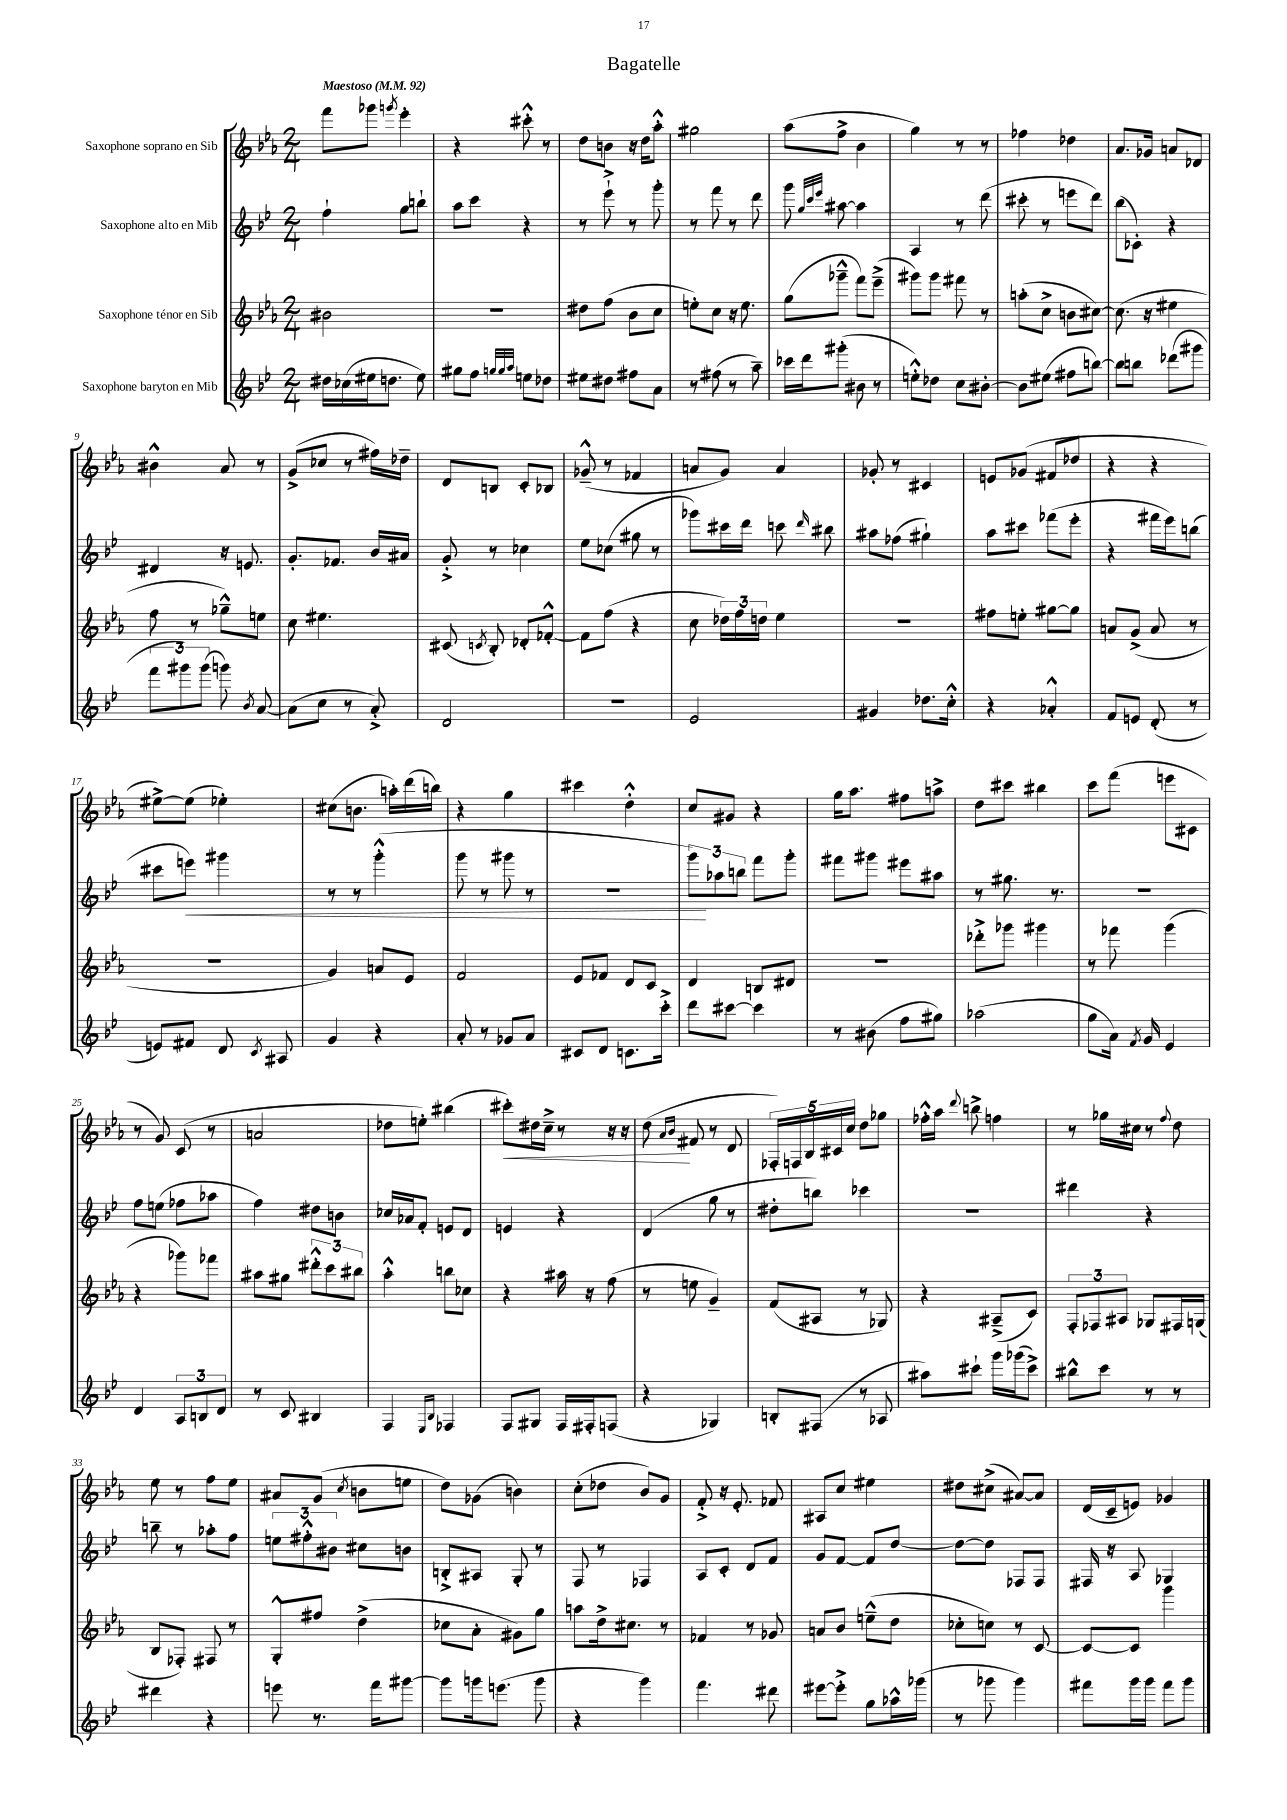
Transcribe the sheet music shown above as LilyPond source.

\header { title = "Bagatelle" }
<<
\new StaffGroup <<
\new Staff = "s0" \with { instrumentName = "Saxophone soprano en Sib" } {
    \clef treble \key ees \major \numericTimeSignature \time 2/4 \tempo "Maestoso" 4 = 92
    \autoBeamOff f'''8[ ges'''8] \acciaccatura { g'''8 } ees'''4-. |
    r4 cis'''8-.-^ r8 |
    d''8[ b'8] r16 d''16[ aes''8]-.-^ |
    gis''2 |
    aes''8[( f''8]-> bes'4 |
    g''4) r8 r8 |
    fes''4 des''4 |
    aes'8.[ ges'16] a'8[ des'8] |
    bis'4-^ aes'8 r8 |
    g'8[->( ces''8] r8 fis''16[) des''16]-- |
    d'8[ b8] c'8[-. bes8] |
    ges'8---^( r8 fes'4 |
    a'8[ g'8]) a'4 |
    ges'8-. r8 cis'4 |
    e'8[ ges'8]( fis'8[ des''8] |
    r4 r4 |
    eis''8[~->) eis''8]( ees''4-.) |
    cis''8[( b'8.] a''16[-.) d'''16( b''16]) |
    r4 g''4 |
    cis'''4 d''4-.-^ |
    c''8[ gis'8] r4 |
    g''16[ aes''8.] fis''8[ a''8]-> |
    d''8[ cis'''8] bis''4 |
    c'''8[ f'''8]( e'''8[ cis'8] |
    r8 g'8) c'8( r8 |
    a'2 |
    des''8[ e''8]-.) bis''4( |
    cis'''8[-.\<) dis''16 c''16]---> r8 r16 r16 |
    d''8\!( \grace { aes'16[ bes'16] } fis'8 r8 d'8 |
    \tuplet 5/4 { fes16[-.) f16 bes16 cis'16 c''16] } d''8[ ges''8] |
    fes''16[-.-^ aes''16] \appoggiatura { d'''8 } b''8-> f''4 |
    r8 ges''16[ cis''16] r8 \appoggiatura { f''8 } d''8 |
    ees''8 r8 f''8[ ees''8] |
    ais'8[ g'8]( \acciaccatura { c''8 } b'8[ e''8] |
    d''8[) ges'8]( b'4) |
    c''8[-.( des''8] bes'8[) g'8] |
    f'8-.-> r16 ees'8.-. fes'8 |
    ais8[ c''8] eis''4 |
    dis''8[ cis''8]->( ais'8[~) ais'8] |
    d'16[( c'16-- e'8]) ges'4 \bar "|." |
}
\new Staff = "s1" \with { instrumentName = "Saxophone alto en Mib" } {
    \clef treble \key bes \major \numericTimeSignature \time 2/4
    \autoBeamOff f''4-! g''8[ b''8]-! |
    a''8[ c'''8] r4 |
    r8 ees'''8-!-> r8 g'''8-. |
    r8 f'''8 r8 d'''8 |
    g'''8 \grace { g''32[ c'''32 ees'''32] } ais''8~ ais''4 |
    a4 r8 d'''8( |
    cis'''8-. r8 e'''8[ d'''8]) |
    bes''8[( ces'8]-.) r4 |
    dis'4 r16 e'8. |
    g'8.[-. fes'8.] bes'16[ ais'16] |
    g'8-.-> r8 ces''4 |
    ees''8[ ces''8]( gis''8 r8 |
    ges'''8[) cis'''16 d'''16] c'''8 \grace { d'''16 } bis''8 |
    ais''8[ fes''8]( gis''4-!) |
    a''8[ cis'''8] fes'''8[( ees'''8]-. |
    r4 fis'''16[ ees'''16) b''8]( |
    cis'''8[ e'''8]\<) gis'''4 |
    r8 r8 g'''4-.-^( |
    g'''8 r8 gis'''8 r8 |
    R2 |
    \tuplet 3/2 { g'''8[\!) aes''8 b''8] } f'''8[ g'''8]-. |
    fis'''8[ gis'''8] eis'''8[ ais''8] |
    r8 gis''8. r8. |
    R2 |
    f''8[ e''8]( fes''8[ aes''8] |
    f''4) dis''8[ b'8] |
    ces''16[ aes'16 f'8]-. e'8[ d'8] |
    e'4 r4 |
    d'4( g''8 r8 |
    dis''8[-. b''8]) ces'''4 |
    R2 |
    dis'''4 r4 |
    b''8-- r8 aes''8[-. f''8] |
    \tuplet 3/2 { e''8[ fis''8-.-^ bis'8] } cis''8[ b'8] |
    b8[-.-> ais8] g8-. r8 |
    f8 r8 fes4 |
    a8[ c'8]-. d'8[ f'8] |
    g'8[ f'8]~ f'8[ d''8]~ |
    d''8[~ d''8] fes8[ fes8] |
    fis16 r16 a8 ges4 \bar "|." |
}
\new Staff = "s2" \with { instrumentName = "Saxophone ténor en Sib" } {
    \clef treble \key ees \major \numericTimeSignature \time 2/4
    \autoBeamOff bis'2 |
    R2 |
    dis''8[ f''8]( bes'8[ c''8] |
    e''8[-.) c''8] r16 e''8. |
    g''8[( ges'''8]---^ f'''8[) ees'''8]--->( |
    gis'''8[) gis'''8] fis'''8 r8 |
    a''8[-.( c''8]-> b'8[ cis''8]~) |
    cis''8.( r16 eis''4 |
    f''8 r8 ges''8[---^) e''8] |
    c''8 eis''4. |
    cis'8( \acciaccatura { c'8 } bes8-.) des'8[-. fes'8]~-.-^ |
    fes'8[ f''8]( r4 |
    c''8 \tuplet 3/2 { des''16[) f''16 d''16] } ees''4 |
    r2 |
    fis''8[ e''8]-. gis''8[~ gis''8] |
    a'8[ g'8]->( a'8 r8 |
    R2 |
    g'4) a'8[ ees'8] |
    f'2 |
    ees'8[ fes'8] d'8[ c'8] |
    d'4 b8[ dis'8] |
    R2 |
    des'''8[-.-> ges'''8] gis'''4 |
    r8 fes'''8 g'''4( |
    r4 ges'''8[) fes'''8] |
    ais''8[ gis''8] \tuplet 3/2 { dis'''8[-.-^ c'''8 bis''8] } |
    aes''4-.-^ b''8[ ces''8] |
    r4 ais''16 r16 f''8( |
    r8 e''8 g'4--) |
    f'8[( ais8] r8 ges8) |
    r4 ais8[--->( c'8]) |
    \tuplet 3/2 { f8[-. fes8 ais8] } ges8[ fis16 g16]( |
    bes8[ fes8]-.) fis8 r8 |
    g8[-.-^ fis''8] d''4->( |
    ces''8[ aes'8]-. gis'8[) g''8] |
    a''8[ d''16-> cis''8.] r8 |
    fes'4 r8 ges'8 |
    a'8[ bes'8] e''8[---^( d''8] |
    ces''8[-. c''8]) r8 c'8~ |
    c'8[~ c'8] g'''4 \bar "|." |
}
\new Staff = "s3" \with { instrumentName = "Saxophone baryton en Mib" } {
    \clef treble \key bes \major \numericTimeSignature \time 2/4
    \autoBeamOff dis''16[ ces''16( eis''16 d''8.] eis''8) |
    gis''8[ f''8] \grace { g''32[ g''32 a''32] } e''8[ des''8] |
    eis''8[ dis''8] fis''8[ a'8] |
    r8 fis''8( r8 a''8--) |
    ces'''16[ d'''16 gis'''8]-.( bis'8 r8 |
    e''8[-.-^) des''8] c''8[ bis'8]~-. |
    bis'8[ eis''8]( fis''8[ b''8]~) |
    b''8[ b''8] des'''8[( gis'''8] |
    \tuplet 3/2 { f'''8[ gis'''8) gis'''8]( } g'''8) \acciaccatura { bes'8 } a'8~ |
    a'8[( c''8] r8 a'8-.->) |
    d'2 |
    r2 |
    ees'2 |
    gis'4 des''8.[ c''16]-.-^ |
    r4 aes'4-.-^ |
    f'8[ e'8] d'8-.( r8 |
    e'8[) fis'8] d'8 \acciaccatura { c'8 } ais8 |
    g'4 r4 |
    a'8-. r8 ges'8[ a'8] |
    cis'8[ d'8] c'8.[ c'''16]-.-> |
    d'''8[ cis'''8]~ cis'''4 |
    r8 bis'8( f''8[ gis''8]) |
    aes''2( |
    g''8[ a'16]) \acciaccatura { f'8 } g'16 ees'4 |
    d'4 \tuplet 3/2 { a8[ b8 d'8] } |
    r8 c'8 bis4 |
    f4 \grace { ees16[ bes16] } fes4 |
    f8[ gis8] f16[ fis16-. f8]( |
    r4 ges4) |
    b8[-. fis8]( r8 aes8 |
    ais''8[) cis'''8]-! g'''16[ ges'''16( cis'''8]->) |
    bis''8[-^ c'''8] r8 r8 |
    dis'''4 r4 |
    e'''8 r8. f'''16[ gis'''8]~ |
    gis'''8[ g'''16 e'''8.]( g'''8 |
    r4 g'''4) |
    f'''4. dis'''8 |
    eis'''8[~ eis'''8]-.-> g''8[ aes''16-^ ges'''16]( |
    r8 ges'''8 ges'''4) |
    fis'''8[ g'''16 g'''16] fis'''8[ g'''8] \bar "|." |
}
>>
>>
